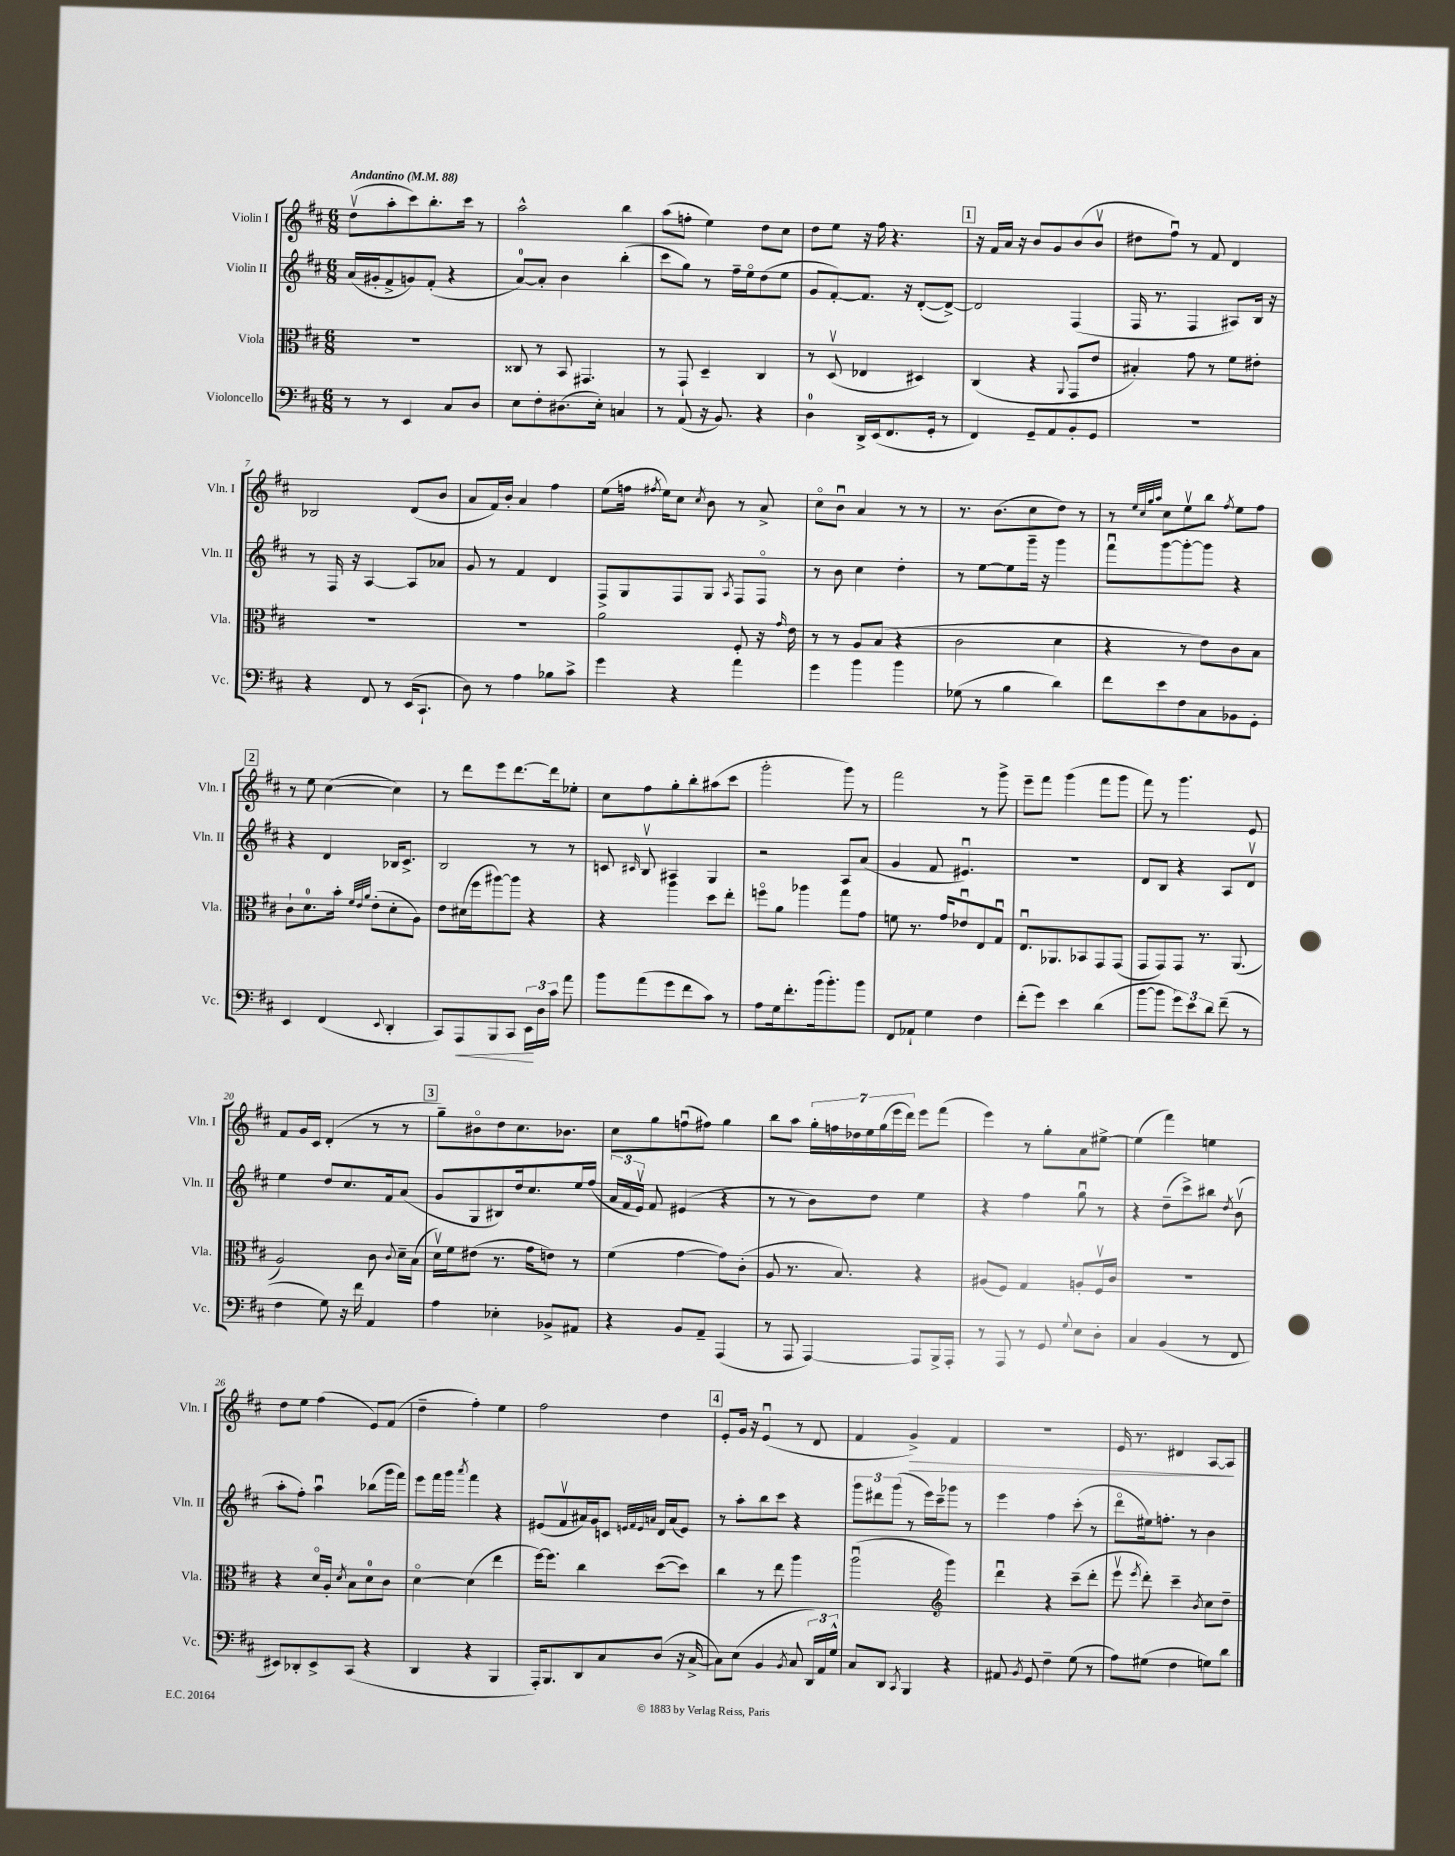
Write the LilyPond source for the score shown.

<<
\new StaffGroup <<
\new Staff = "s0" \with { instrumentName = "Violin I" shortInstrumentName = "Vln. I" } {
    \clef treble \key d \major \numericTimeSignature \time 6/8 \tempo "Andantino" 4 = 88
    \autoBeamOff d''8[\upbow( a''8-. cis'''8) b''8.-. cis'''16] r8 |
    a''2-^ b''4 |
    a''8[( f''8]-. e''4) d''8[ cis''8] |
    d''8[ e''8] r16 fis''16 r4. |
    \mark \markup { \box "1" } r16 fis'16[ a'16] r16 b'8[ g'8 b'8( b'8]\upbow |
    dis''8[ fis''8]\downbow) r8 fis'8 d'4 |
    bes2 d'8[( b'8] |
    a'8[ fis'16) b'16]-. a'4 fis''4 |
    e''8[( f''16] \acciaccatura { fis''8 } e''16[) cis''8] \acciaccatura { cis''8 } b'8 r8 a'8-> |
    cis''8[\flageolet b'8]\downbow a'4 r8 r8 |
    r8. b'8.[( cis''8 d''8]) r8 |
    r8 \grace { e''32[ cis''32 g''32 a''32] } cis''8[ e''8\upbow b''8] \acciaccatura { fis''8 } e''8[ fis''8] |
    \mark \markup { \box "2" } r8 e''8 cis''4~( cis''4) |
    r8 d'''8[ e'''8 d'''8.~ d'''16 ees''8]-. |
    cis''8[ fis''8 g''8-. b''8-. ais''8( cis'''8] |
    g'''2-. g'''8) r8 |
    fis'''2 r8 g'''8-> |
    e'''8[-- fis'''8] g'''4( fis'''8[ g'''8] |
    fis'''8) r8 g'''4. e'8 |
    fis'8[ g'16 cis'16] d'4-.( r8 r8 |
    \mark \markup { \box "3" } g''8[--) bis'8\flageolet d''8 cis''8. bes'8.] |
    cis''8[ g''8 f''8\downbow( fis''8]) g''4 |
    b''8[ a''8] \tuplet 7/4 { g''16[-. f''16 des''16 e''16 g''16( e'''16 d'''16]) } e'''8[ fis'''8]( |
    e'''4) r8 g''8[-. a'8 eis''8]~-> |
    eis''4( fis'''4) e''4 |
    d''8[ e''8] fis''4( e'8[) fis'8]( |
    d''4-- fis''4-.) e''4 |
    fis''2 d''4 |
    \mark \markup { \box "4" } e'8[-. g'16] r16 e'4\downbow( r8 d'8 |
    fis'4 g'4->\>) fis'4 |
    R2. |
    e'16 r8. dis'4 a8[~ a8]\! \bar "|." |
}
\new Staff = "s1" \with { instrumentName = "Violin II" shortInstrumentName = "Vln. II" } {
    \clef treble \key d \major \numericTimeSignature \time 6/8
    \autoBeamOff a'16[( gis'16-. fis'8-> g'8) fis'8]-.( r4 |
    a'8[-0~) a'8]-. b'4 b''4-.( |
    cis'''8[ g''8]) r8 fis''16[-- e''16\flageolet d''8( e''8] |
    g'8[ fis'8~-.) fis'8.] r16 d'8[~-.( d'8]~->) |
    \mark \markup { \box "1" } d'2 fis4( |
    fis16 r8. fis4 ais8[) b16] r16 |
    r8 fis16 r16 a4~ a8[ aes'8] |
    g'8 r8 fis'4 d'4 |
    fis8[-> g8 fis8 g8] \acciaccatura { a8 } fis8[ fis8]\flageolet |
    r8 b'8 cis''4 d''4-. |
    r8 e''8[~ e''8 g'''16]-- r16 g'''4 |
    fis'''8[\downbow g'''8~ g'''8~-. g'''8] r4 |
    \mark \markup { \box "2" } r4 d'4 bes16[ cis'8.]-> |
    b2 r8 r8 |
    c'8 \grace { cis'16 } b8\upbow ais4 g4 |
    r2 a8[ a'8]( |
    g'4 fis'8 eis'4.\downbow) |
    R2. |
    d'8[ b8] r4 a8[ d'8]\upbow |
    e''4 d''8[ cis''8. fis'16 a'8]( |
    \mark \markup { \box "3" } g'8[ g8 bis8) d''16 cis''8. e''16 fis''16]( |
    \tuplet 3/2 { a'16[ fis'16 e'16]\upbow) } fis'8 eis'4( r4 |
    r8 r8 b'8[) d''8] e''4 |
    r4 fis''4 g''8\downbow r8 |
    r4 d''8[--( cis'''8->) bis''8] \acciaccatura { d''8 } b'8\upbow( |
    a''8[-. fis''8]-.) a''4\downbow bes''8[( g'''16 fis'''16]) |
    e'''8[ fis'''16 g'''16] \acciaccatura { a'''8 } fis'''4 r4 |
    eis'8[( fis'8\upbow ais'16) g'16 c'8] \grace { e'32[ fis'32 e'32 a'32] } d'16[ a'16( e'8]) |
    \mark \markup { \box "4" } r8 a''8[-. b''8 cis'''8] r4 |
    \tuplet 3/2 { g'''8[ dis'''8 g'''8]( } r8 e'''16[) cis'''16-- ges'''8] r8 |
    e'''4 fis''4 cis'''8-.( r8 |
    d'''8[\flageolet eis''16) f''8.]-. r8 b'4 \bar "|." |
}
\new Staff = "s2" \with { instrumentName = "Viola" shortInstrumentName = "Vla." } {
    \clef alto \key d \major \numericTimeSignature \time 6/8
    \autoBeamOff R2. |
    cisis8 r8 b,8 gis,4. |
    r8 g,8-! d4-- cis4 |
    r8 d8\upbow( ees4 dis4) |
    \mark \markup { \box "1" } cis4( r4 \appoggiatura { a,8 } g,8[ e'8] |
    bis4-.) g'8 r8 fis'8[ eis'8]-. |
    R2. |
    R2. |
    a'2 fis8-. r16 \grace { g'16 } e'16 |
    r8 r8 a8[ b8]( r4 |
    cis'2 d'4 |
    r4 r8 e'8[) cis'8 b8] |
    \mark \markup { \box "2" } cis'8[-! d'8.-0 b'16]-. \grace { fis'32[ e'32 a'32] } e'8[-.( d'8-. a8]) |
    e'8[ dis'16( fis''16 ais''8~) ais''8] r4 |
    r4 a''4 d''8[ e''8]-. |
    f''8[\flageolet a'8] aes''4 g''8[ g'8] |
    f'8 r8. g'16[ ees'8\downbow e8 g8]\downbow |
    e8.[\downbow aes,8. bes,8 g,8 g,8]( |
    g,8[ g,8) g,8] r8. a,8.( |
    a2) cis'8 \appoggiatura { cis'8 } d'16[-- b16]( |
    \mark \markup { \box "3" } d'16[\upbow) fis'16 eis'8]( r8. g'16[ e'8]) r8 |
    fis'4( g'4~ g'8[) cis'8]-.( |
    a8 r8. b8.) r4 |
    ais8[( fis8]) g4 a8[-. fis16\upbow cis'16] |
    R2. |
    r4 d'16[\flageolet a16]-. \acciaccatura { d'8 } b8[ d'8-0 cis'8] |
    d'4~\flageolet d'4( e''4 |
    fis''16[~) fis''8.] cis''4 d''8[~( d''8]) |
    \mark \markup { \box "4" } cis''4 r8 e''8 a''4 |
    a''2\downbow( \clef treble g'''4) |
    d'''4\downbow r4 cis'''8[--( d'''8]-. |
    e'''8\upbow \acciaccatura { e'''8 } d'''8-.) cis'''4-- \acciaccatura { b'8 } cis''8[ d''8]-- \bar "|." |
}
\new Staff = "s3" \with { instrumentName = "Violoncello" shortInstrumentName = "Vc." } {
    \clef bass \key d \major \numericTimeSignature \time 6/8
    \autoBeamOff r8 r8 e,4 cis8[ d8] |
    e8[ fis8-. dis8.( e16]-.) c4 |
    r8 a,8( r16 b,8.) r4 |
    d4-0 d,16[-> e,16( fis,8. g,16]-. r8 |
    \mark \markup { \box "1" } fis,4) g,8[-- a,8 b,8-. g,8] |
    R2. |
    r4 fis,8 r8 e,16[( cis,8.]-! |
    d8) r8 a4 bes8[ cis'8]-> |
    g'4 r4 a'4 |
    g'4 b'4 b'4 |
    ges8( r8 b4 d'4) |
    fis'8[ e'8 fis8 cis8 bes,8 g,8]-. |
    \mark \markup { \box "2" } e,4 fis,4( \appoggiatura { e,8 } d,4-. |
    cis,8[) a,,8\< b,,8 cis,8] \tuplet 3/2 { e,16[\! d16 cis'16] } a'8 |
    b'8[ a'8( g'8 fis'8 cis'8]) r8 |
    a8[ g16 fis'8.-. b'16( b'8.-.) b'8] |
    fis,8[ aes,8]-! g4 fis4 |
    fis'8[-.( g'8]) e'4 d'4( |
    b'8[~ b'8] \tuplet 3/2 { g'8[) e'8 d'8] } fis'8--( r8 |
    fis4 g8) r16 fis'16 a,4 |
    \mark \markup { \box "3" } a4 ees4-. bes,8[-> ais,8] |
    r4 b,8[ a,8]-- a,,4( |
    r8 a,,8 a,,4~) a,,8[ b,,16-> a,,16]-. |
    r8 a,,8 r8 g,8 \appoggiatura { g8 } e8[ d8]-. |
    cis4 b,4( r8 fis,8 |
    eis,8[) des,8-. eis,8-> cis,8]( r4 |
    d,4 r4 b,,4 |
    a,,16[-.) b,,8. d,8 cis8 d8]( r16 cis16~-> |
    \mark \markup { \box "4" } cis8[) e8]( b,4 \acciaccatura { b,8 } cis8 \tuplet 3/2 { d,16[) a,16 g16]-^ } |
    cis8[ d,8] \acciaccatura { cis,8 } b,,4 r4 |
    ais,8 \acciaccatura { b,8 } g,8 fis4-- g8( r8 |
    a8[) gis8]( fis4 g8[) d'8] \bar "|." |
}
>>
>>
